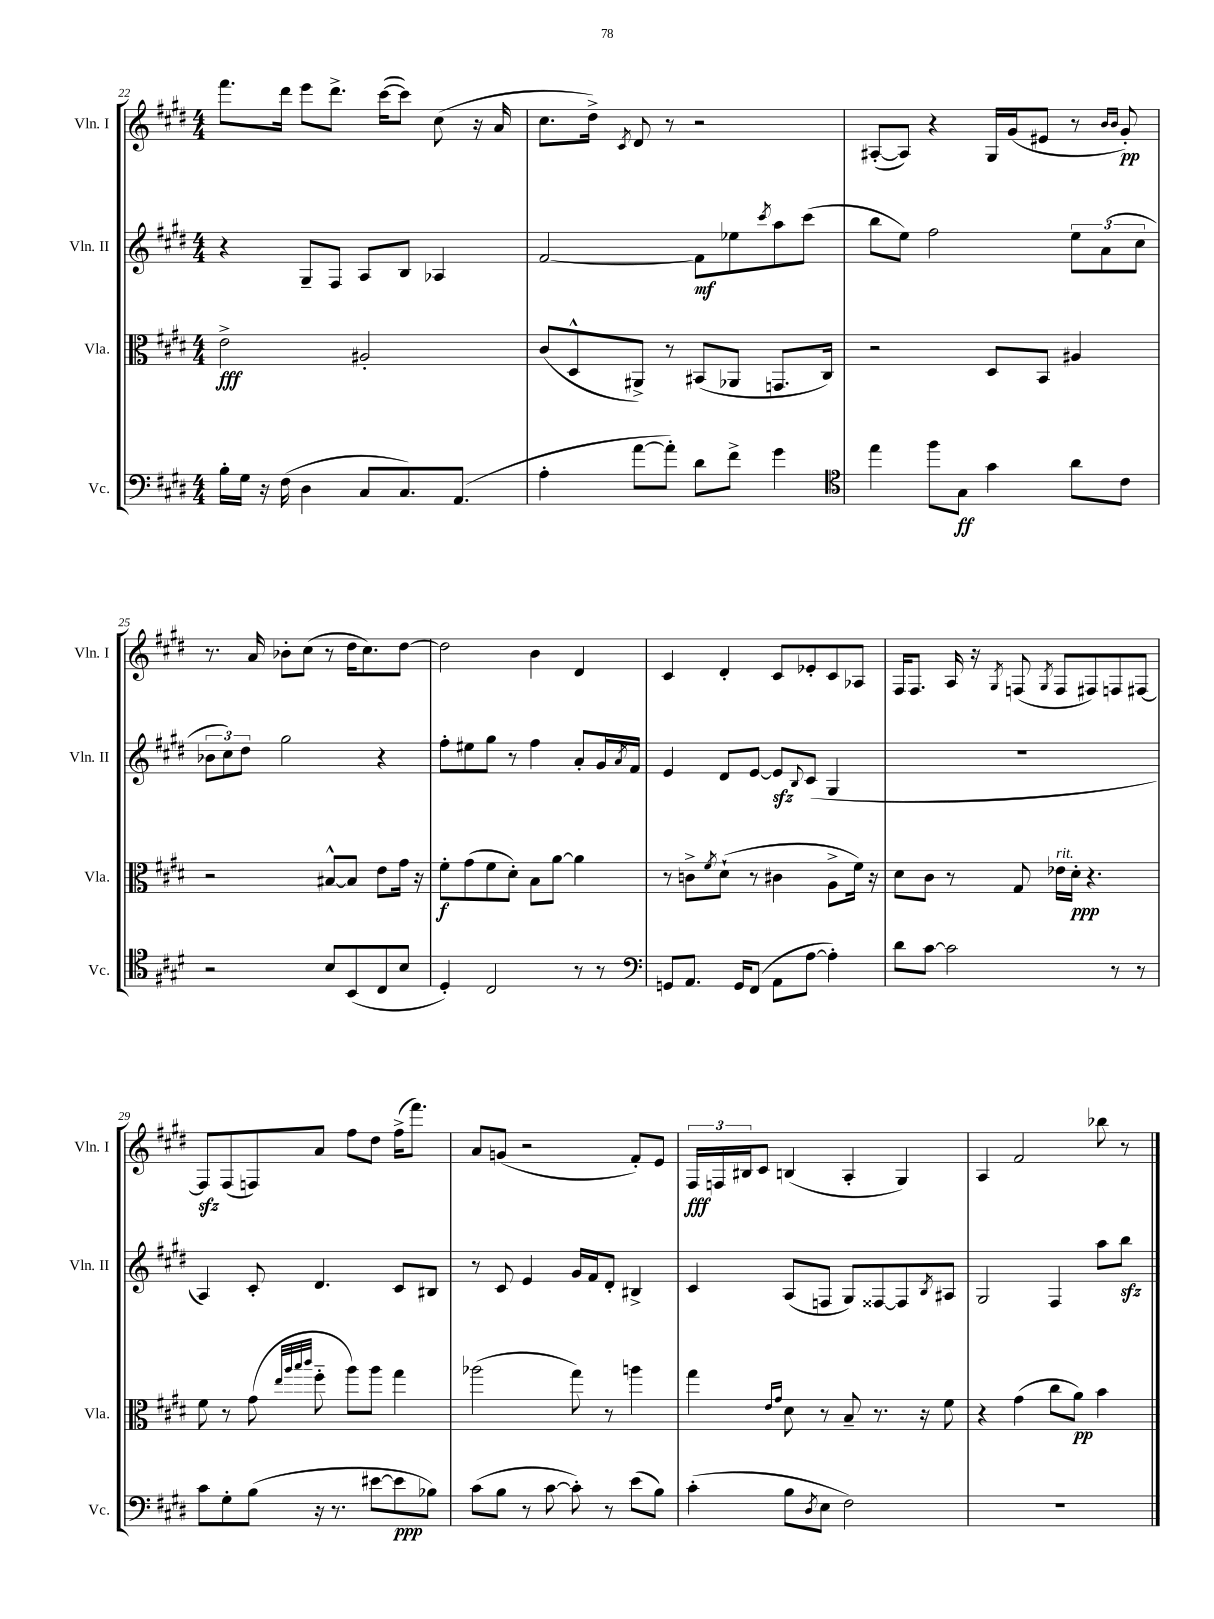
<<
\new StaffGroup <<
\new Staff = "s0" \with { instrumentName = "Vln. I" shortInstrumentName = "Vln. I" } {
    \clef treble \key e \major \numericTimeSignature \time 4/4
    fis'''8. dis'''16 e'''8 dis'''8.-> cis'''16~( cis'''8) cis''8( r16 a'16 |
    cis''8. dis''16->) \acciaccatura { cis'8 } dis'8 r8 r2 |
    ais8~-.( ais8) r4 gis16 gis'16( eis'8 r8 \grace { b'16 b'16 } gis'8-.\pp) |
    r8. a'16 bes'8-. cis''8( r8 dis''16 cis''8.) dis''8~ |
    dis''2 b'4 dis'4 |
    cis'4 dis'4-. cis'8 ees'8-. cis'8 aes8 |
    fis16 fis8. a16 r16 \acciaccatura { gis8 } f8( \acciaccatura { gis8 } f8 fis8) f8 fis8~ |
    fis8\sfz fis8( f8) a'8 fis''8 dis''8 fis''16->( fis'''8.) |
    a'8 g'8( r2 fis'8-.) e'8 |
    \tuplet 3/2 { fis16\fff f16 bis16 } cis'8 b4( a4-. gis4) |
    a4 fis'2 bes''8 r8 \bar "|." |
}
\new Staff = "s1" \with { instrumentName = "Vln. II" shortInstrumentName = "Vln. II" } {
    \clef treble \key e \major \numericTimeSignature \time 4/4
    r4 gis8-- fis8 a8 b8 aes4 |
    fis'2~ fis'8\mf ees''8 \acciaccatura { cis'''8 } a''8 cis'''8( |
    b''8 e''8) fis''2 \tuplet 3/2 { e''8 a'8( cis''8 } |
    \tuplet 3/2 { bes'8 cis''8) dis''8 } gis''2 r4 |
    fis''8-. eis''8 gis''8 r8 fis''4 a'8-. gis'16 \acciaccatura { a'8 } fis'16 |
    e'4 dis'8 e'8~ e'8\sfz \appoggiatura { b8 } cis'8( gis4 |
    R1 |
    a4) cis'8-. dis'4. cis'8 bis8 |
    r8 cis'8 e'4 gis'16 fis'16 dis'8-. bis4-> |
    cis'4 a8( f8 gis8) fisis8~ fisis8 \acciaccatura { b8 } ais8 |
    gis2 fis4 a''8 b''8\sfz \bar "|." |
}
\new Staff = "s2" \with { instrumentName = "Vla." shortInstrumentName = "Vla." } {
    \clef alto \key e \major \numericTimeSignature \time 4/4
    e'2->\fff ais2-. |
    cis'8( dis8-^ ais,8->) r8 bis,8( aes,8 g,8. cis16) |
    r2 dis8 b,8 ais4 |
    r2 bis8~-^ bis8 e'8 gis'16 r16 |
    fis'8-.\f gis'8( fis'8 dis'8-.) b8 a'8~ a'4 |
    r8 c'8-> \acciaccatura { fis'8 } dis'8-!( r8 cis'4 a8-> fis'16) r16 |
    dis'8 cis'8 r8 gis8 ees'16^\markup { \italic "rit." } dis'16-.\ppp r4. |
    fis'8 r8 gis'8( \grace { e''32 a''32 b''32 cis'''32 } fis''8-_ a''8) a''8 gis''4 |
    aes''2( gis''8) r8 a''4 |
    gis''4 \grace { e'16 gis'16 } dis'8 r8 b8-- r8. r16 fis'8 |
    r4 gis'4( cis''8 a'8\pp) b'4 \bar "|." |
}
\new Staff = "s3" \with { instrumentName = "Vc." shortInstrumentName = "Vc." } {
    \clef bass \key e \major \numericTimeSignature \time 4/4
    b16-. gis16 r16 fis16( dis4 cis8 cis8.) a,8.( |
    a4-. a'8~ a'8-.) dis'8 fis'8-> gis'4 |
    \clef tenor e''4 fis''8 gis8\ff gis'4 a'8 cis'8 |
    r2 b8 b,8( cis8 b8 |
    dis4-.) cis2 r8 r8 |
    \clef bass g,8 a,8. g,16 fis,8( a,8 a8~ a4-.) |
    dis'8 cis'8~ cis'2 r8 r8 |
    cis'8 gis8-. b8( r16 r8. eis'8~ eis'8\ppp bes8) |
    cis'8( b8 r8 cis'8~ cis'8-.) r8 e'8( b8) |
    cis'4-.( b8 \acciaccatura { dis8 } e8 fis2) |
    R1 \bar "|." |
}
>>
>>
\layout { \context { \Score currentBarNumber = #22 } }
